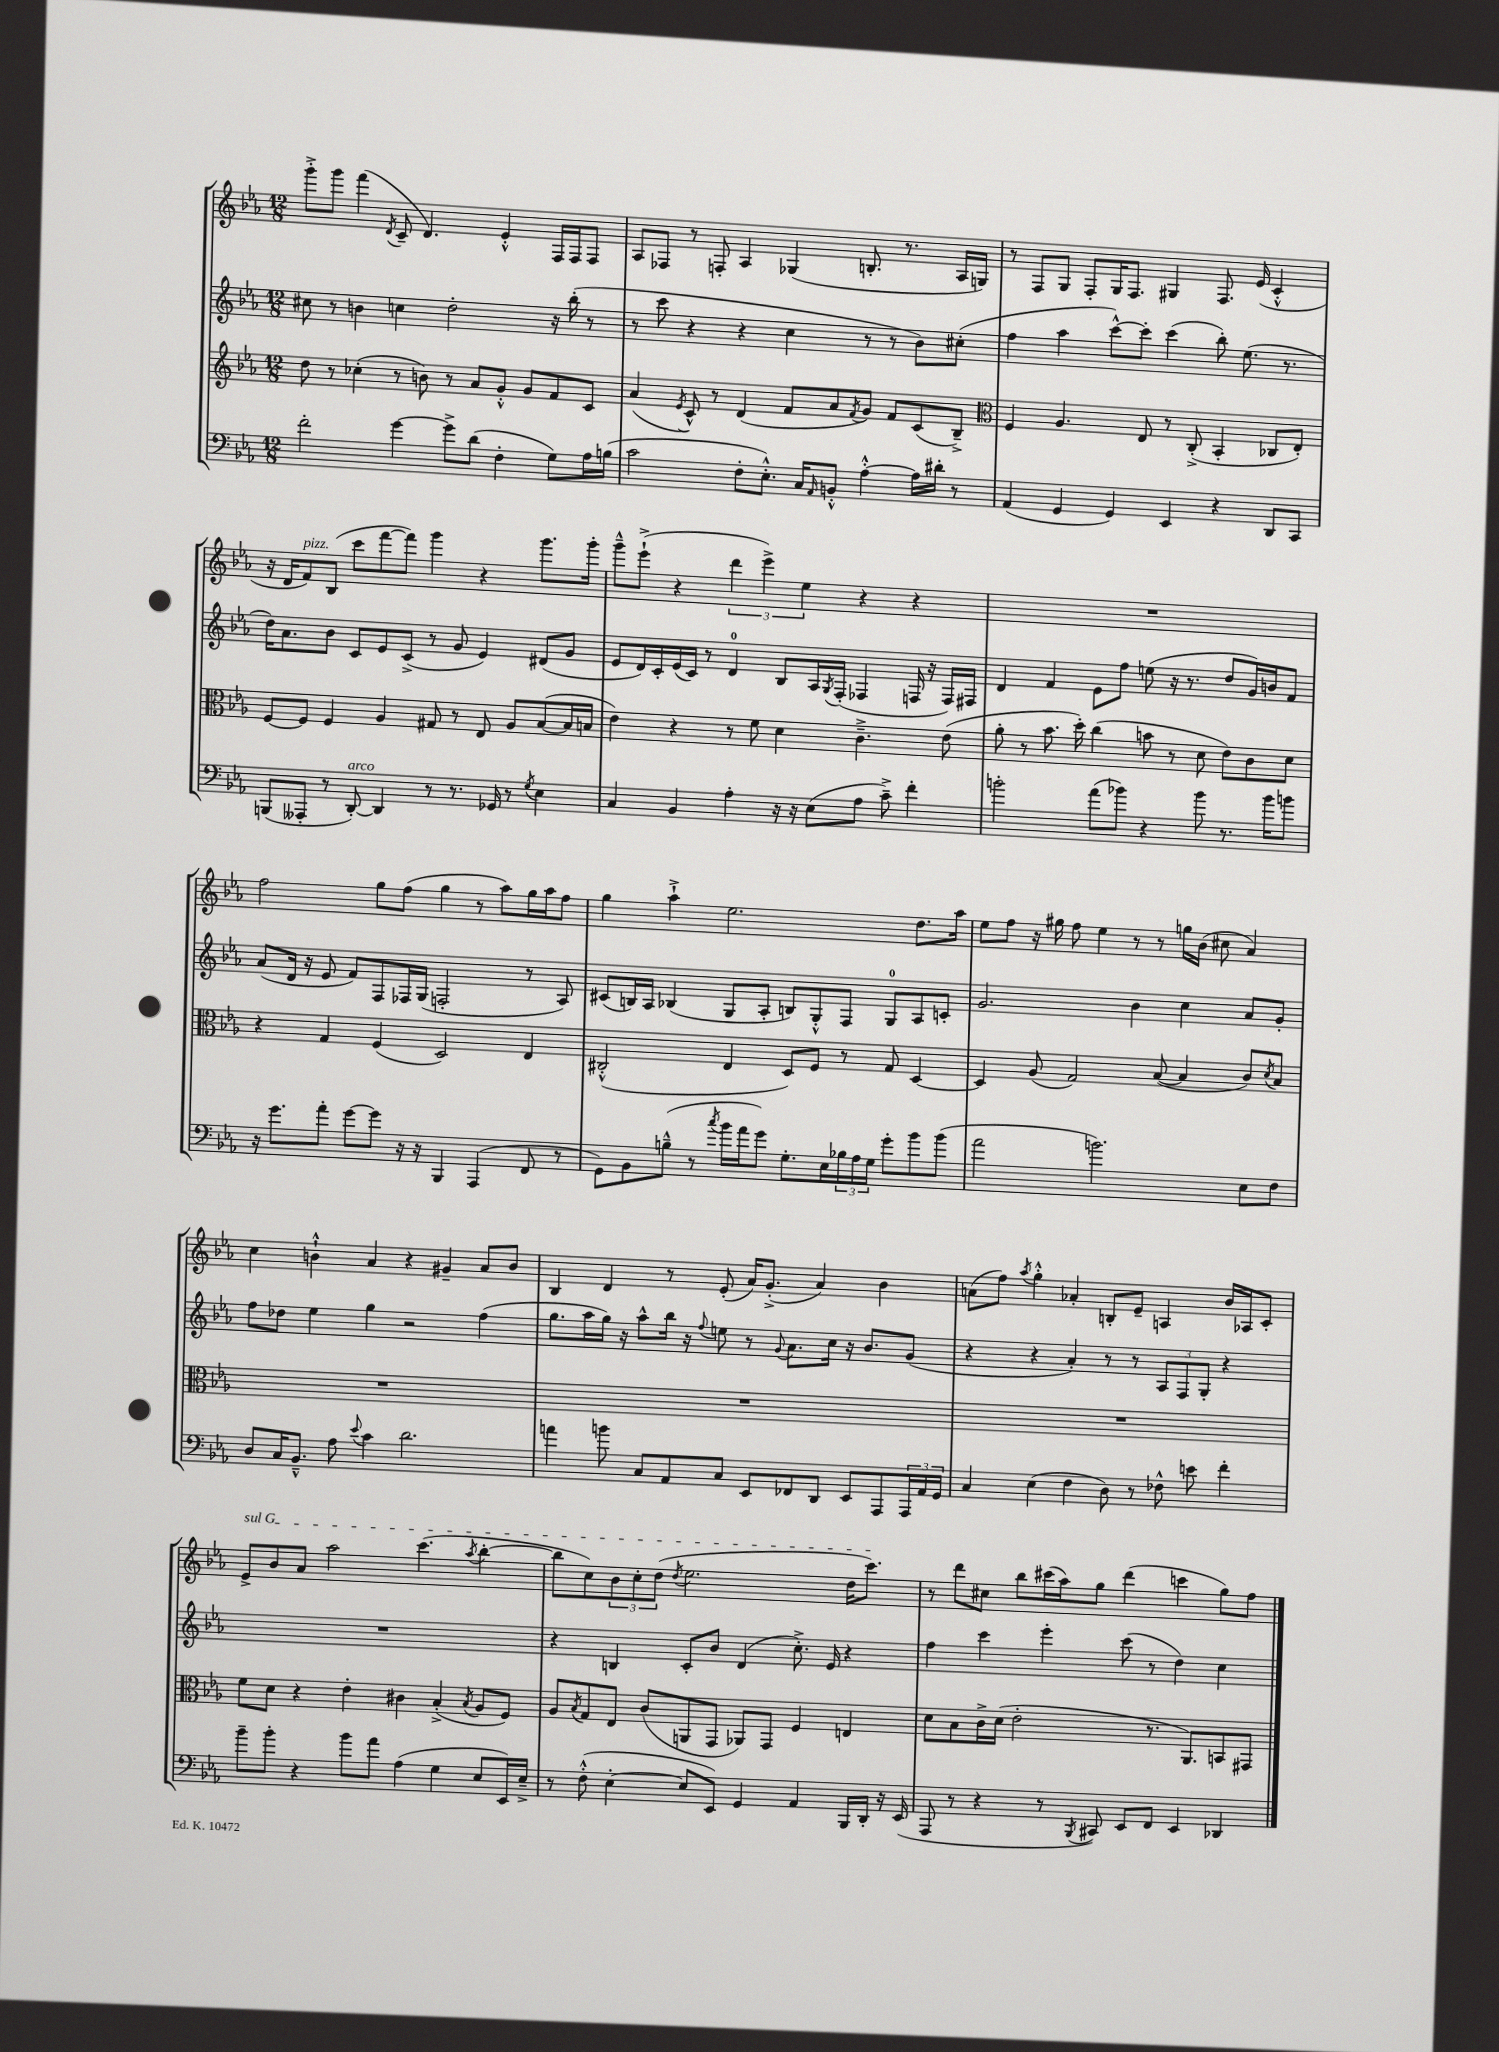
<<
\new StaffGroup <<
\new Staff = "s0" {
    \clef treble \key ees \major \numericTimeSignature \time 12/8
    g'''8-.-> g'''8 f'''4( \acciaccatura { d'8 } c'8-- d'4.) ees'4-.-^ f16 f16 f8 |
    aes8 fes8 r8 f8-. aes4 ges4( b8.-. r8. aes16 g16) |
    r8 f8 g8 f8-. g16 f8. gis4 f8. ees'16( c'4-.-^ |
    r16 d'16 f'8^\markup { \italic "pizz." }) bes8( c'''8 f'''8~ f'''8) g'''4 r4 g'''8. g'''16-. |
    g'''8---^ ees'''8-!->( r4 \tuplet 3/2 { d'''4 ees'''4->) ees''4 } r4 r4 |
    R1. |
    f''2 g''8 f''8( g''4 r8 aes''8) g''16 aes''16 f''8 |
    g''4 aes''4-!-> ees''2. d''8. aes''16 |
    ees''8 f''8 r16 gis''16 f''8 ees''4 r8 r8 g''16 bes'16( cis''8 aes'4) |
    c''4 b'4-!-^ aes'4 r4 gis'4-- aes'8 b'8 |
    bes4 d'4 r8 ees'8-.( aes'16) g'8.-.->( aes'4) bes'4 |
    a'8( f''8) \acciaccatura { aes''8 } g''4-.-^ aes'4-. b8-. ees'8-- a4 bes'16 aes16 c'8-. |
    \once \override TextSpanner.bound-details.left.text = \markup { \italic "sul G" } ees'8->\startTextSpan bes'8 aes'8 aes''2 c'''4.( \acciaccatura { aes''8 } bes''4~-. |
    bes''8 c''8) \tuplet 3/2 { bes'8 c''8-. d''8( } \acciaccatura { d''8 } ees''2. d''16 c'''8.\stopTextSpan) |
    r8 d'''8 cis''8 bes''8 cis'''16( aes''16) g''8 d'''4( c'''4 g''8) f''8 \bar "|." |
}
\new Staff = "s1" {
    \clef treble \key ees \major \numericTimeSignature \time 12/8
    cis''8 r8 b'4 c''4 d''2-. r16 bes''16-.( r8 |
    r8 c'''8 r4 r4 c''4 r8 r8 bes'8) cis''8-.( |
    f''4 aes''4 c'''8~-^) c'''8-. c'''4( bes''8-.) ees''8.( r8. |
    d''16) aes'8. bes'8 c'8 ees'8 c'8->( r8 g'8 ees'4) dis'8( g'8 |
    ees'8 d'16) c'16-. ees'16( c'16) r8 d'4-0 bes8 aes16 \acciaccatura { g8 } f16-.( fes4 f16 r16 f16) fis16 |
    d'4 f'4 ees'8 f''8 e''8( r16 r8. d''8 g'16) b'16 f'8 |
    aes'8( d'16 r16 ees'8 f'8) f8 fes16 g16( f2-. r8 aes8) |
    cis'8( b16) aes16 bes4( g8 aes8-. b8) g8-.-^ f8 g8-0 aes8 c'8-. |
    g'2. bes'4 c''4 aes'8 g'8-. |
    f''8 des''8 ees''4 g''4 r2 f''4( |
    g''8. aes''16 g''16) r16 aes''8-^ bes''16 r16 \appoggiatura { f''8 } e''8 r8 \appoggiatura { g'8 } aes'8. c''16 r16 bes'8. g'8( |
    r4 r4 aes'4-.) r8 r8 \tuplet 3/2 { aes8 f8 g8-. } r4 |
    R1. |
    r4 b4 c'8-. bes'8 d'4( c''8.-.->) ees'16 r4 |
    f''4 c'''4 ees'''4-. c'''8( r8 d''4) c''4 \bar "|." |
}
\new Staff = "s2" {
    \clef treble \key ees \major \numericTimeSignature \time 12/8
    d''8 r8 ces''4-.( r8 b'8) r8 aes'8 g'8-.-^ g'8 f'8 c'8 |
    aes'4( \acciaccatura { ees'8 } c'8-^) r8 d'4( f'8 aes'8 \acciaccatura { f'8 } g'8) f'8 c'8( bes8--->) |
    \clef alto f4 aes4. ees8 r8 c8-.->( bes,4-. ces8 ees8-.) |
    f8~ f8 f4 aes4 gis8 r8 ees8 aes8 bes8~( bes16 b16 |
    ees'4) r4 r8 f'8 d'4 c'4.---> ees'8( |
    aes'8-. r8 bes'8. d''16-.) c''4( b'8 r8 d'8 ees'8) c'8 d'8 |
    r4 g4 f4( d2) ees4 |
    cis2-.-^( ees4 d8) f8 r8 g8 d4~ |
    d4 aes8( g2) bes8~( bes4 c'8) \acciaccatura { d'8 } bes8 |
    R1. |
    R1. |
    R1. |
    f'8 d'8 r4 ees'4-. cis'4 bes4-.->( \acciaccatura { bes8 } aes8 f8) |
    aes8 \acciaccatura { bes8 } g8 ees8 c'8( a,8 g,8 aes,8) g,8 f4 e4 |
    d'8 bes8 c'16-> d'16( ees'2-. r8. aes,8.) b,8 gis,8 \bar "|." |
}
\new Staff = "s3" {
    \clef bass \key ees \major \numericTimeSignature \time 12/8
    f'2-. g'4~ g'8-> d'8( f4-. g8) aes16 b16( |
    c'2 f8-. ees8.-.-^) c16 \grace { aes,16 } b,8-.-^ aes4~-.-^ aes16 dis'16-. r8 |
    aes,4( g,4 g,4) ees,4 r4 d,8 c,8 |
    b,,8( aeses,,8-. r8 d,8~-.^\markup { \italic "arco" }) d,4 r8 r8. ges,16 r8 \acciaccatura { g8 } ees4 |
    c4 bes,4 aes4-. r16 r16 ees8( aes8 c'8--->) f'4-. |
    b'2-. aes'8( bes'8) r4 bes'8 r8. bes'16 b'8 |
    r16 g'8. aes'8-. g'8~ g'8 r16 r16 bes,,4 aes,,4( f,8 r8 |
    g,8) bes,8 b8---^( r8 \acciaccatura { c''8 } bes'16 aes'16 g'8) g8.-. ees16 \tuplet 3/2 { bes16 aes16 g16 } g'8-. bes'8 bes'8( |
    aes'2 b'2.) ees8 f8 |
    d8 c16 bes,8.---^ aes8 \appoggiatura { ees'8 } c'4 d'2. |
    a'4 b'8 c8 aes,8 c8 ees,8 fes,8 d,8 ees,8 aes,,8 \tuplet 3/2 { aes,,16 aes,16 g,16 } |
    c4 ees4( f4 d8) r8 fes8-^ e'8 f'4-. |
    bes'8-- bes'8-. r4 bes'8 aes'8 aes4( g4 ees8 ees,16) ees16---> |
    r8 f8-.-^( ees4~-. ees8 ees,8) g,4 aes,4 bes,,16 d,16-. r16 ees,16( |
    aes,,8 r8 r4 r8 \acciaccatura { bes,,8 } cis,8) ees,8 f,8 ees,4 des,4 \bar "|." |
}
>>
>>
\layout { \context { \Score \remove "Bar_number_engraver" } }
